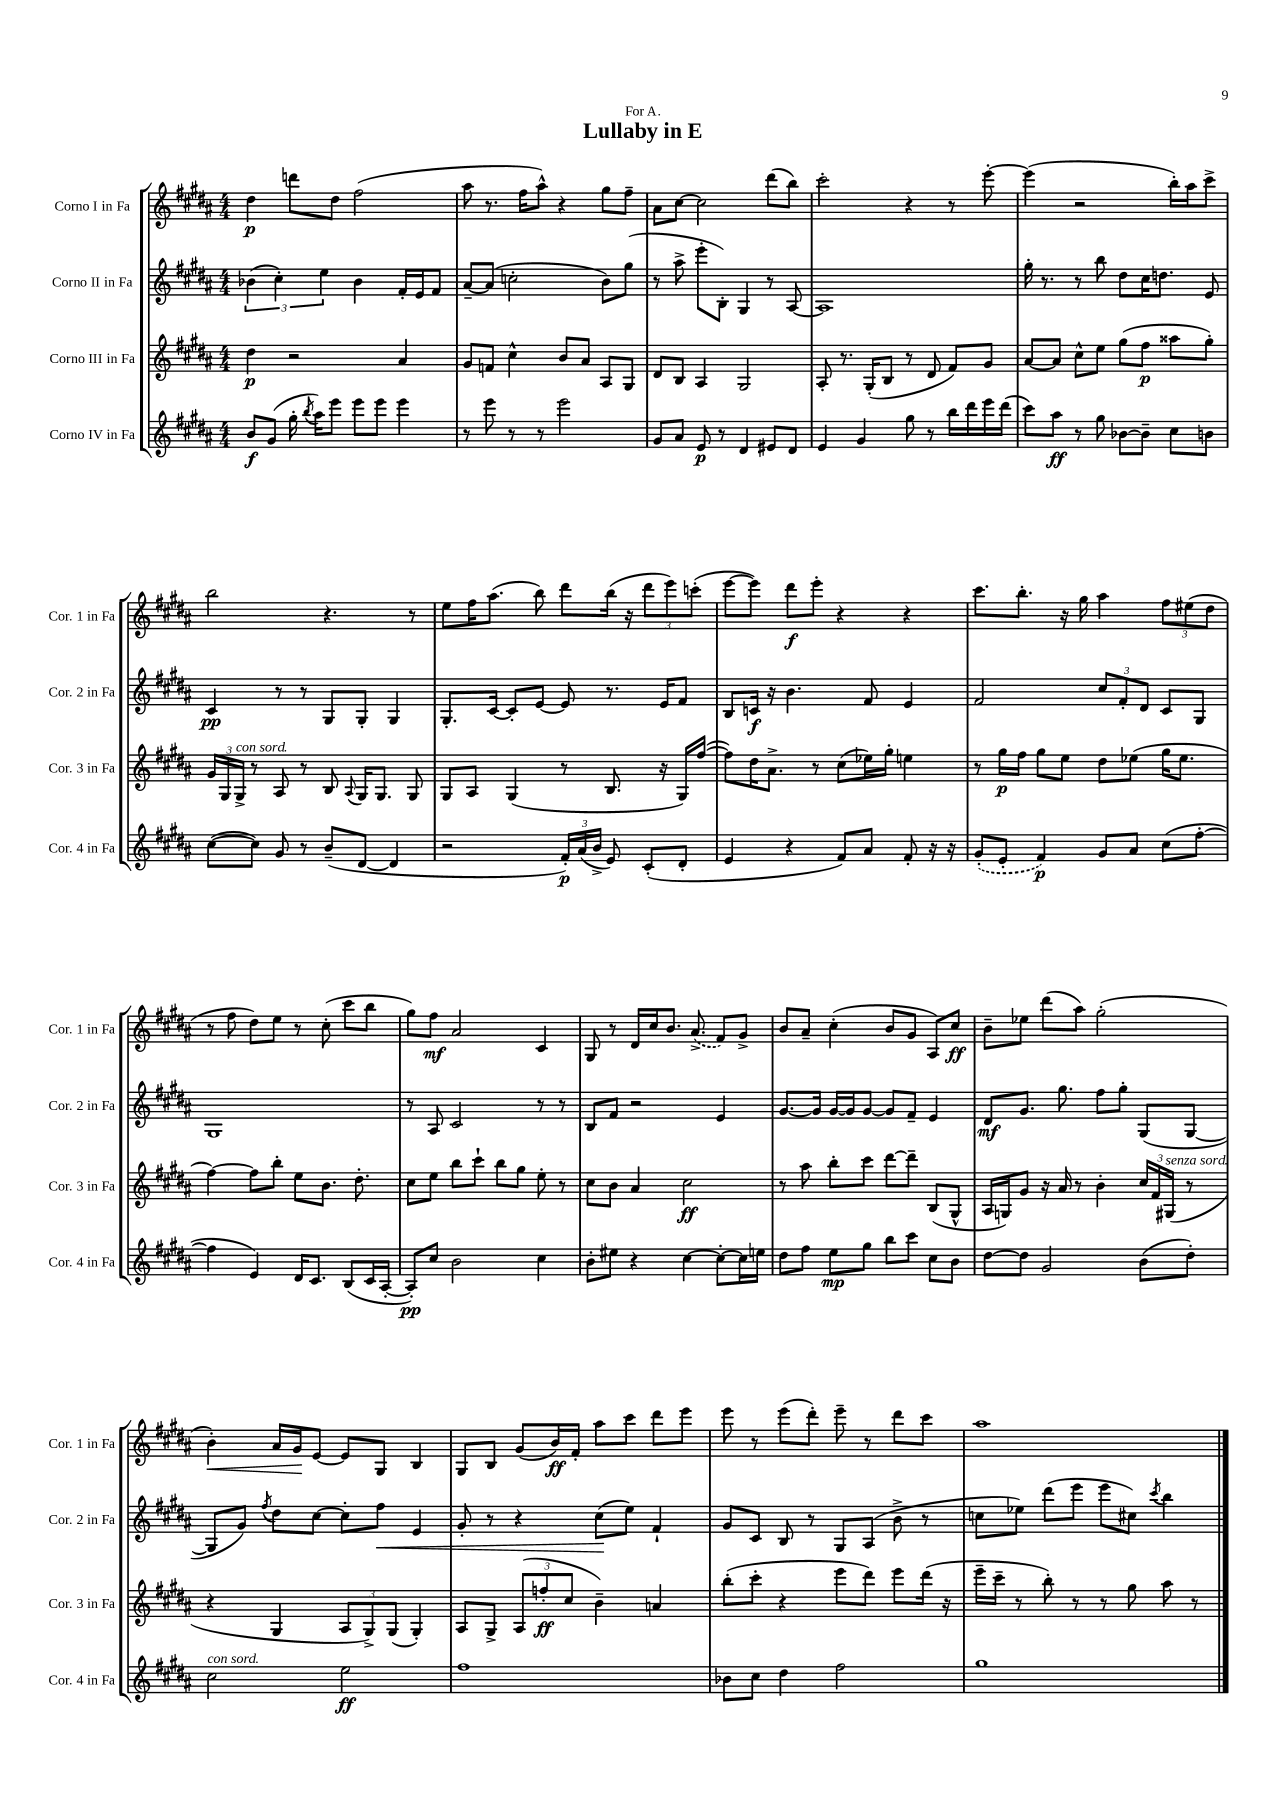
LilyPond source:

\header { title = "Lullaby in E" dedication = "For A." }
<<
\new StaffGroup <<
\new Staff = "s0" \with { instrumentName = "Corno I in Fa" shortInstrumentName = "Cor. 1 in Fa" } {
    \clef treble \key b \major \numericTimeSignature \time 4/4
    \autoBeamOff dis''4\p d'''8[ dis''8] fis''2( |
    ais''8 r8. fis''16[ ais''8]-^) r4 gis''8[ fis''8]-- |
    ais'8[ cis''8]~ cis''2 dis'''8[( b''8]) |
    cis'''2-. r4 r8 e'''8~-. |
    e'''4( r2 b''16[-.) ais''16 cis'''8]-> |
    b''2 r4. r8 |
    e''8[ fis''16 ais''8.]( b''8) dis'''8[ b''16]( r16 \tuplet 3/2 { dis'''8[ e'''8) c'''8]-.( } |
    e'''8[~ e'''8]) dis'''8[\f e'''8]-. r4 r4 |
    cis'''8.[ b''8.]-. r16 gis''16 ais''4 \tuplet 3/2 { fis''8[ eis''8( dis''8] } |
    r8 fis''8 dis''8[) e''8] r8 cis''8-.( cis'''8[ b''8] |
    gis''8[) fis''8]\mf ais'2 cis'4 |
    gis8 r8 dis'16[ cis''16 b'8.] \once \slurDashed ais'8.->( fis'8[) gis'8]-> |
    b'8[ ais'8]-- cis''4-.( b'8[ gis'8] ais8[) cis''8]\ff |
    b'8[-- ees''8] dis'''8[( ais''8]) gis''2-.( |
    b'4-.\<) ais'16[ gis'16\! e'8]~ e'8[ gis8] b4 |
    gis8[ b8] gis'8[( b'16\ff) fis'16]-. ais''8[ cis'''8] dis'''8[ e'''8] |
    e'''8 r8 e'''8[( dis'''8]-.) e'''8-- r8 dis'''8[ cis'''8] |
    ais''1 \bar "|." |
}
\new Staff = "s1" \with { instrumentName = "Corno II in Fa" shortInstrumentName = "Cor. 2 in Fa" } {
    \clef treble \key b \major \numericTimeSignature \time 4/4
    \autoBeamOff \tuplet 3/2 { bes'4( cis''4-.) e''4 } bes'4 fis'16[-. e'16 fis'8] |
    ais'8[~-- ais'8]( c''2-. b'8[) gis''8]( |
    r8 ais''8-> e'''8[-. b8]-.) gis4 r8 ais8~ |
    ais1 |
    gis''16-. r8. r8 b''8 dis''8[ cis''16 d''8.] e'8 |
    cis'4\pp r8 r8 gis8[ gis8]-. gis4 |
    gis8.[-. cis'16]~ cis'8[-. e'8]~ e'8 r8. e'16[ fis'8] |
    b8[ c'16]\f r16 b'4. fis'8 e'4 |
    fis'2 \tuplet 3/2 { cis''8[ fis'8-. dis'8] } cis'8[ gis8] |
    gis1 |
    r8 ais8 cis'2 r8 r8 |
    b8[ fis'8] r2 e'4 |
    gis'8.[~ gis'16] gis'16[~ gis'16 gis'8]~ gis'8[ fis'8]-- e'4 |
    dis'8[\mf gis'8.] gis''8. fis''8[ gis''8]-. gis8[( gis8]~ |
    gis8[ gis'8]) \acciaccatura { fis''8 } dis''8[ cis''8]~ cis''8[-. fis''8]\< e'4 |
    gis'8-. r8 r4 cis''8[\!( e''8]) fis'4-! |
    gis'8[ cis'8] b8 r8 gis8[ ais8]( b'8-> r8 |
    c''8[ ees''8]) dis'''8[( e'''8] e'''8[ cis''8]) \acciaccatura { cis'''8 } b''4 \bar "|." |
}
\new Staff = "s2" \with { instrumentName = "Corno III in Fa" shortInstrumentName = "Cor. 3 in Fa" } {
    \clef treble \key b \major \numericTimeSignature \time 4/4
    \autoBeamOff dis''4\p r2 ais'4 |
    gis'8[ f'8] cis''4-^ b'8[ ais'8] ais8[ gis8] |
    dis'8[ b8] ais4 gis2 |
    ais8-. r8. gis16[-.( b8] r8 dis'8 fis'8[) gis'8] |
    ais'8[~ ais'8] cis''8[-^ e''8] gis''8[( fis''8]\p aisis''8[ gis''8]-.) |
    \tuplet 3/2 { gis'16[ gis16 gis16]->^\markup { \italic "con sord." } } r8 ais8 r8 b8 \appoggiatura { ais8 } gis16[ gis8.] gis8 |
    gis8[ ais8] gis4( r8 b8. r16 gis16[) fis''16]~( |
    fis''8[) dis''16 ais'8.]-> r8 cis''8[( ees''16) gis''16]-. e''4 |
    r8 gis''16[\p fis''16] gis''8[ e''8] dis''8[ ees''8]( gis''16[ ees''8.] |
    fis''4~) fis''8[ b''8]-. e''8[ b'8.] dis''8.-. |
    cis''8[ e''8] b''8[ cis'''8]-! b''8[ gis''8] e''8-. r8 |
    cis''8[ b'8] ais'4 cis''2\ff |
    r8 ais''8 b''8[-. cis'''8] dis'''8[~ dis'''8]-- b8[( gis8]-^ |
    ais16[ g16) gis'8] r16 ais'16 r8 b'4-. \tuplet 3/2 { cis''16[ fis'16 gis16]^\markup { \italic "senza sord." }( } r8 |
    r4 gis4 \tuplet 3/2 { ais8[ gis8->) gis8]( } gis4-.) |
    ais8[ gis8]-> \tuplet 3/2 { ais8[( f''8-.\ff cis''8] } b'4--) a'4 |
    b''8[-.( cis'''8]-. r4 e'''8[ dis'''8]) e'''8[ dis'''16]( r16 |
    e'''16[-- cis'''16]-- r8 b''8-.) r8 r8 gis''8 ais''8 r8 \bar "|." |
}
\new Staff = "s3" \with { instrumentName = "Corno IV in Fa" shortInstrumentName = "Cor. 4 in Fa" } {
    \clef treble \key b \major \numericTimeSignature \time 4/4
    \autoBeamOff b'8[\f gis'8]( gis''16-. \acciaccatura { b''8 } ais''16[) e'''8] e'''8[ e'''8] e'''4 |
    r8 e'''8 r8 r8 e'''2 |
    gis'8[ ais'8] e'8\p r8 dis'4 eis'8[ dis'8] |
    e'4 gis'4 gis''8 r8 b''16[ dis'''16 e'''16 dis'''16]( |
    cis'''8[) ais''8]\ff r8 gis''8 bes'8[~ bes'8]-- cis''8[ b'8] |
    cis''8[~( cis''8]) gis'8 r8 b'8[--( dis'8]~ dis'4 |
    r2 \tuplet 3/2 { fis'16[-.\p) ais'16( b'16]-> } e'8) cis'8[-.( dis'8]-. |
    e'4 r4 fis'8[) ais'8] fis'8-. r16 r16 |
    \once \slurDashed gis'8[-.( e'8]-. fis'4\p) gis'8[ ais'8] cis''8[( fis''8]~-. |
    fis''4 e'4) dis'16[ cis'8.] b8[( cis'16 ais16]~-. |
    ais8[-.\pp) cis''8] b'2 cis''4 |
    b'8[-. eis''8] r4 cis''4~ cis''8[~-. cis''16 e''16] |
    dis''8[ fis''8] e''8[\mp gis''8] b''8[ cis'''8] cis''8[ b'8] |
    dis''8[~ dis''8] gis'2 b'8[( dis''8]-.) |
    cis''2^\markup { \italic "con sord." } e''2\ff |
    fis''1 |
    bes'8[ cis''8] dis''4 fis''2 |
    gis''1 \bar "|." |
}
>>
>>
\layout { \context { \Score \remove "Bar_number_engraver" } }
